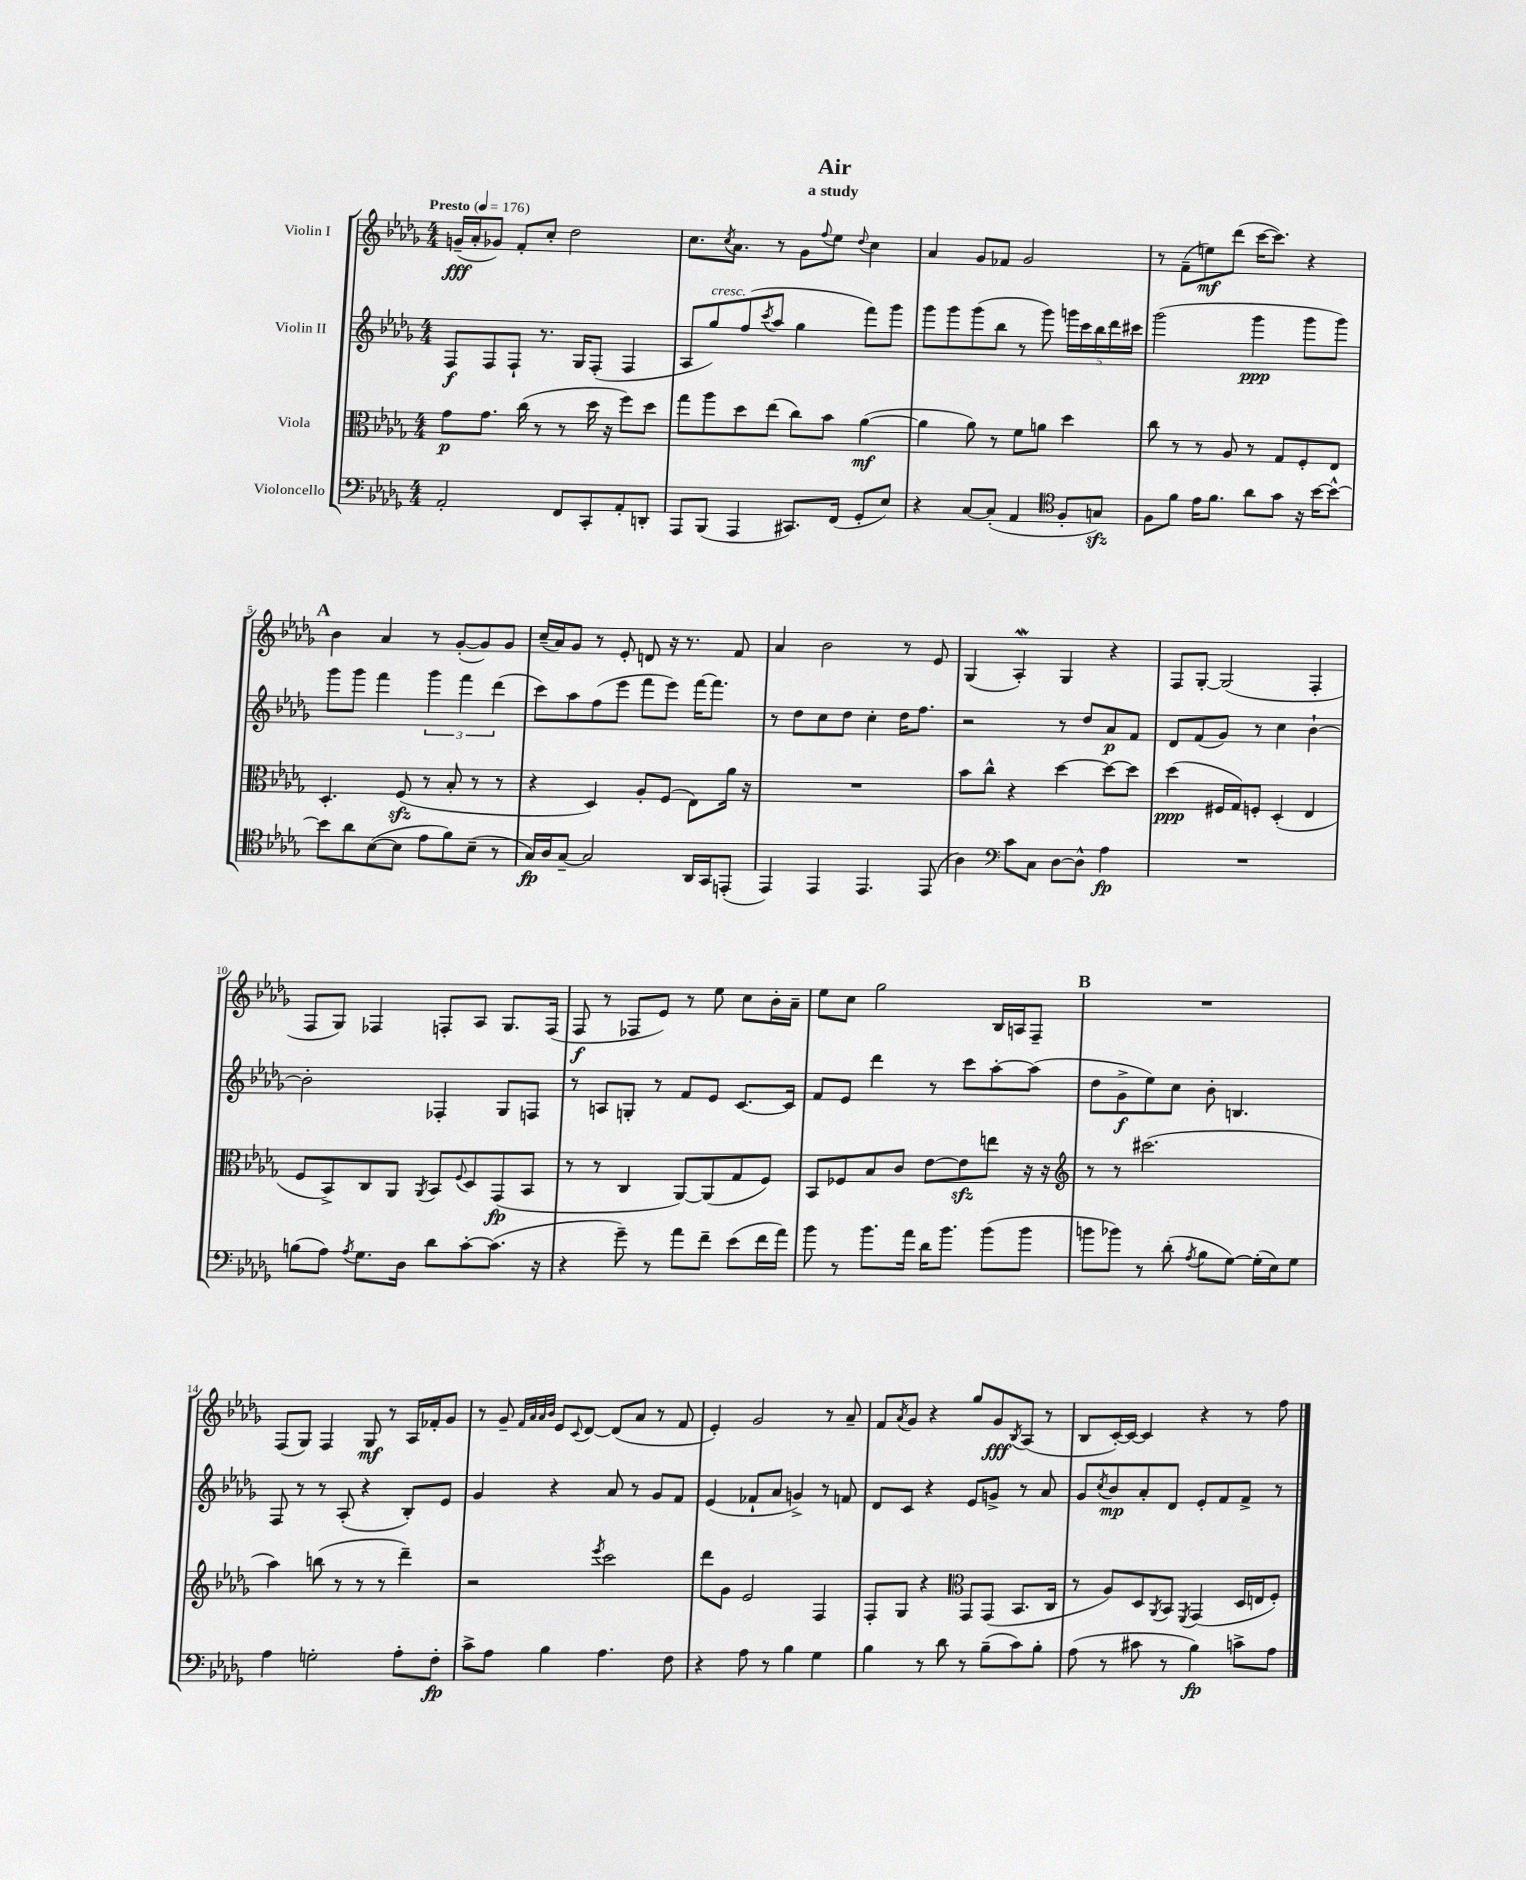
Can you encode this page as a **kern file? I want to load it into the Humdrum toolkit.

**kern	**kern	**kern	**kern
*staff4	*staff3	*staff2	*staff1
*clefF4	*clefC3	*clefG2	*clefG2
*k[b-e-a-d-g-]	*k[b-e-a-d-g-]	*k[b-e-a-d-g-]	*k[b-e-a-d-g-]
*M4/4	*M4/4	*M4/4	*M4/4
*MM176	*MM176	*MM176	*MM176
2AA-'/	8g-\L	8F/L	(16g~/LL
.	.	.	16a-'/J
.	8.g-\J	8F/	8g-/J)
.	.	8F`/J	8f'/L
.	(16cc\	.	.
.	8r	8.r	8cc'/J
8FF/L	8r	.	2dd-\
.	.	16G-/LK	.
8CC'/	16dd-\	(8F'/J	.
.	16r	.	.
8AA-'/	8ff\L)	4F/	.
8DD'/J	8dd-\J	.	.
=	=	=	=
8AAA-/L	8gg-\L	8A-/L	8.cc\L
(8BBB-/J	8aa-\	8gg-/)	.
.	.	.	8qcc/
.	.	.	8.a-\J
4AAA-/	8dd-\	(8ff/	.
.	.	8qccc/	.
.	(8ee-\J	8aa-/J	8r
8.CC#/L)	8cc\L)	4gg-\	8g-\L
.	.	.	8qqff/
.	8b-\J	.	8ee-\J
(16FF/Jk	.	.	.
.	.	.	8qqdd-/
8GG-'/L	([4a-\	8fff\L)	4cc\
8E-/J)	.	8ggg-\J	.
=	=	=	=
4r	4a-\]	8ggg-\L	4a-/
.	.	8ggg-\	.
[8C/L	8a-\)	(8ggg-\	8g-/L
(8C'/]J	8r	8bb-\J	8f-/J
4AA-/	8f\L	8r	2g-/
.	8a\J	8ggg-\)	.
*clefC4	*	*	*
8F'/L	4dd-\	20ggg\LL	.
.	.	20ccc\	.
.	.	20bb-\	.
8G/J)	.	.	.
.	.	20ddd-\	.
.	.	20ccc#\JJ	.
=	=	=	=
8F\L	8cc\	(2ggg-\	8r
8f\J	8r	.	(8f~\L
16e-\LK	8r	.	8ee\)
8.f\J	.	.	.
.	8A-/	.	(8ddd-\J
8a-\L	8r	4ggg-\	[16ccc\LK
.	.	.	8.ccc\]J)
8g-\J	8G-/L	.	.
16r	8F'/	8ggg-\L	4r
[16b-\LK	.	.	.
8b-^^\_J	8E-/J	8ggg-\J)	.
=	=	=	=
8b-\]L	4.D-'/	8ggg-\L	4b-\
8a-\	.	8ggg-\J	.
([8B-\	.	4fff\	4a-/
8B-\]J	(8F/	.	.
8e-\L	8r	6ggg-\	8r
8f\)	8B-'/	.	([8g-'/L
.	.	6fff\	.
(8B-~\J	8r	.	8g-/])
.	.	(6ddd-\	.
8r	8r	.	8g-/J
=	=	=	=
16G-/LL)	4r	8ccc\L)	(16cc~/LL
16A-/J	.	.	16a-/J)
[8G-~/J	.	8aa-\	8g-/J
2G-/]	4D-/)	(8ff\	8r
.	.	8eee-\J	8e-'/
.	8A-'/L	8fff\L	8d/
.	(8F/J	8eee-\J)	16r
.	.	.	8.r
16AA-/LL	8E-\L)	[16fff\LK	.
16GG-/J	.	8.fff\]J	.
(8EE'/J	16a-\Jk	.	8f/
.	16r	.	.
=	=	=	=
4EE-/)	1r	8r	4a-/
.	.	8dd-\L	.
4EE-/	.	8cc\	2b-\
.	.	8dd-\J	.
4.EE-/	.	4cc'\	.
.	.	16dd-\LK	8r
.	.	8.ff\J	.
(8EE-/	.	.	8e-/
=	=	=	=
4A-\)	8b-\L	2r	(4G-/
.	8cc^^\J	.	.
*clefF4	*	*	*
8c\L	4r	.	4A-'/)
8C\J	.	.	.
[8D-\L	[4dd-\	8r	4G-/
8D-^^\]J	.	8dd-/L	.
4A-\	8dd-\_L	8a-/	4r
.	8dd-\]J	8f/J	.
=	=	=	=
1r	(4dd-\	8d-/L	8F/L
.	.	(8f/	[8G-'/J
.	16F#/LL	8g-/J)	(2G-/]
.	16G-/J)	.	.
.	8F'/J	8r	.
.	(4D-'/	4cc\	.
.	4E-/	[4b-`\	4F'/
=	=	=	=
(8B\L	8F/L	2b-'\]	8F/L
8A-\J)	8BB-^/)	.	8G-/J)
8qA-/	.	.	.
8.G-\L	8C/	.	4F-/
.	8AA-/J	.	.
16D-\Jk	.	.	.
.	8qAA-/	.	.
8d-\L	8BB-/L	4F-'/	8F'/L
.	8qqF/	.	.
[8c'\	8D-/	.	8A-/J
(8.c\]J	(8GG-/	8G-/L	8.G-/L
.	8BB-/J	8F/J	.
16r	.	.	(16F/Jk
=	=	=	=
4r	8r	8r	8F/
.	8r	8A/L	8r
8g-~\)	4C/	8G'/J	8F-/L
8r	.	8r	8e-/J)
8a-\L	[8AA-/L)	8f/L	8r
8f~\J	(8AA-/]	8e-/J	8ee-\
(8e-\L	8G-/	[8.c/L	8cc\L
16f\L	8F/J)	.	16b-'\L
16a-\JJ)	.	16c/]Jk	16a-~\JJ
=	=	=	=
8b-\	8BB-/L	8f/L	8ee-\L
8r	8F-/	8e-/J	8cc\J
8.b-\L	8B-/	4ddd-\	2gg-\
.	8c/J	.	.
16a-\Jk	.	.	.
16d-\LK	[8e-\L	8r	.
8.b-\J	.	.	.
.	8e-\]	8ccc\L	.
(8b-\L	8ee\J	[8aa-'\	16B-/LL
.	.	.	16A/J
8b-\J	16r	(8aa-\]J	8F~/J
.	16r	.	.
=	=	=	=
*	*clefG2	*	*
8b\L	8r	8dd-\L	1r
8b-\J)	8r	8g-^\	.
8r	(2.ccc#\	8ee-\)	.
(8d-'\	.	8cc\J	.
8qA-/	.	.	.
8B-\L	.	8b-'\	.
[8G-\J)	.	4.B/	.
(16G-'\]LL	.	.	.
16E-\J)	.	.	.
8G-\J	.	.	.
=	=	=	=
4A-\	4aa-\)	8F/	(8F/L
.	.	8r	8G-/J)
2G'\	(8bb\	8r	4F/
.	8r	(8A-'/	.
.	8r	4r	8G-/
.	8r	.	8r
8A-'\L	4ddd-~\)	8B-'/L)	16A-/LL
.	.	.	16f-'/J
8F'\J	.	8e-/J	8g-/J
=	=	=	=
8c^\L	2r	4g-/	8r
8A-\J	.	.	8g-~/
.	.	.	32qqf/LLL
.	.	.	32qqa-/
.	.	.	32qqa-/
.	.	.	32qqb-/JJJ
4B-\	.	4r	8e-/L
.	.	.	8qqc/
.	.	.	[8d-/J
.	8qeee-/	.	.
4.A-\	2ccc\	8a-/	(8d-/]L
.	.	8r	8a-/J
.	.	8g-/L	8r
8F\	.	8f/J	8f/
=	=	=	=
4r	8ddd-\L	(4e-/	4e-'/)
.	8g-\J	.	.
8A-\	2e-/	8f-`/L	2g-/
8r	.	8a-/J	.
4B-\	.	4g^/)	.
4G-\	4F/	8r	8r
.	.	8f/	8a-~/
=	=	=	=
4B-\	8F'/L	8d-/L	8f/L
.	.	.	8qa-/
.	8G-/J	8c/J	8g-/J
8r	4r	4r	4r
8d-\	.	.	.
*	*clefC3	*	*
8r	8GG-/L	8e-/L	8gg-/L
(8B-~\L	(8GG-/J	8g^/J	8g-/
.	.	.	8qB-/
8c\)	8.BB-/L	8r	(8A-/J
8B-'\J	.	8a-/	8r
.	16C/Jk	.	.
=	=	=	=
(8A-\	8r	8g-/L	8B-/L
.	.	8qcc/	.
8r	8A-/L)	8b-/	[16c'/L)
.	.	.	16c/_JJ
8c#\	8D-/	8a-'/	4c/]
.	8qAA-/	.	.
8r	8BB-/J	8d-/J	.
.	8qFF/	.	.
4B-\)	(4GG-/	8e-'/L	4r
.	.	8f/	.
8c^\L	16D-/LL	8f^/J	8r
.	16E/J	.	.
8A-\J	8F'/J)	8r	8ff\
==	==	==	==
*-	*-	*-	*-
